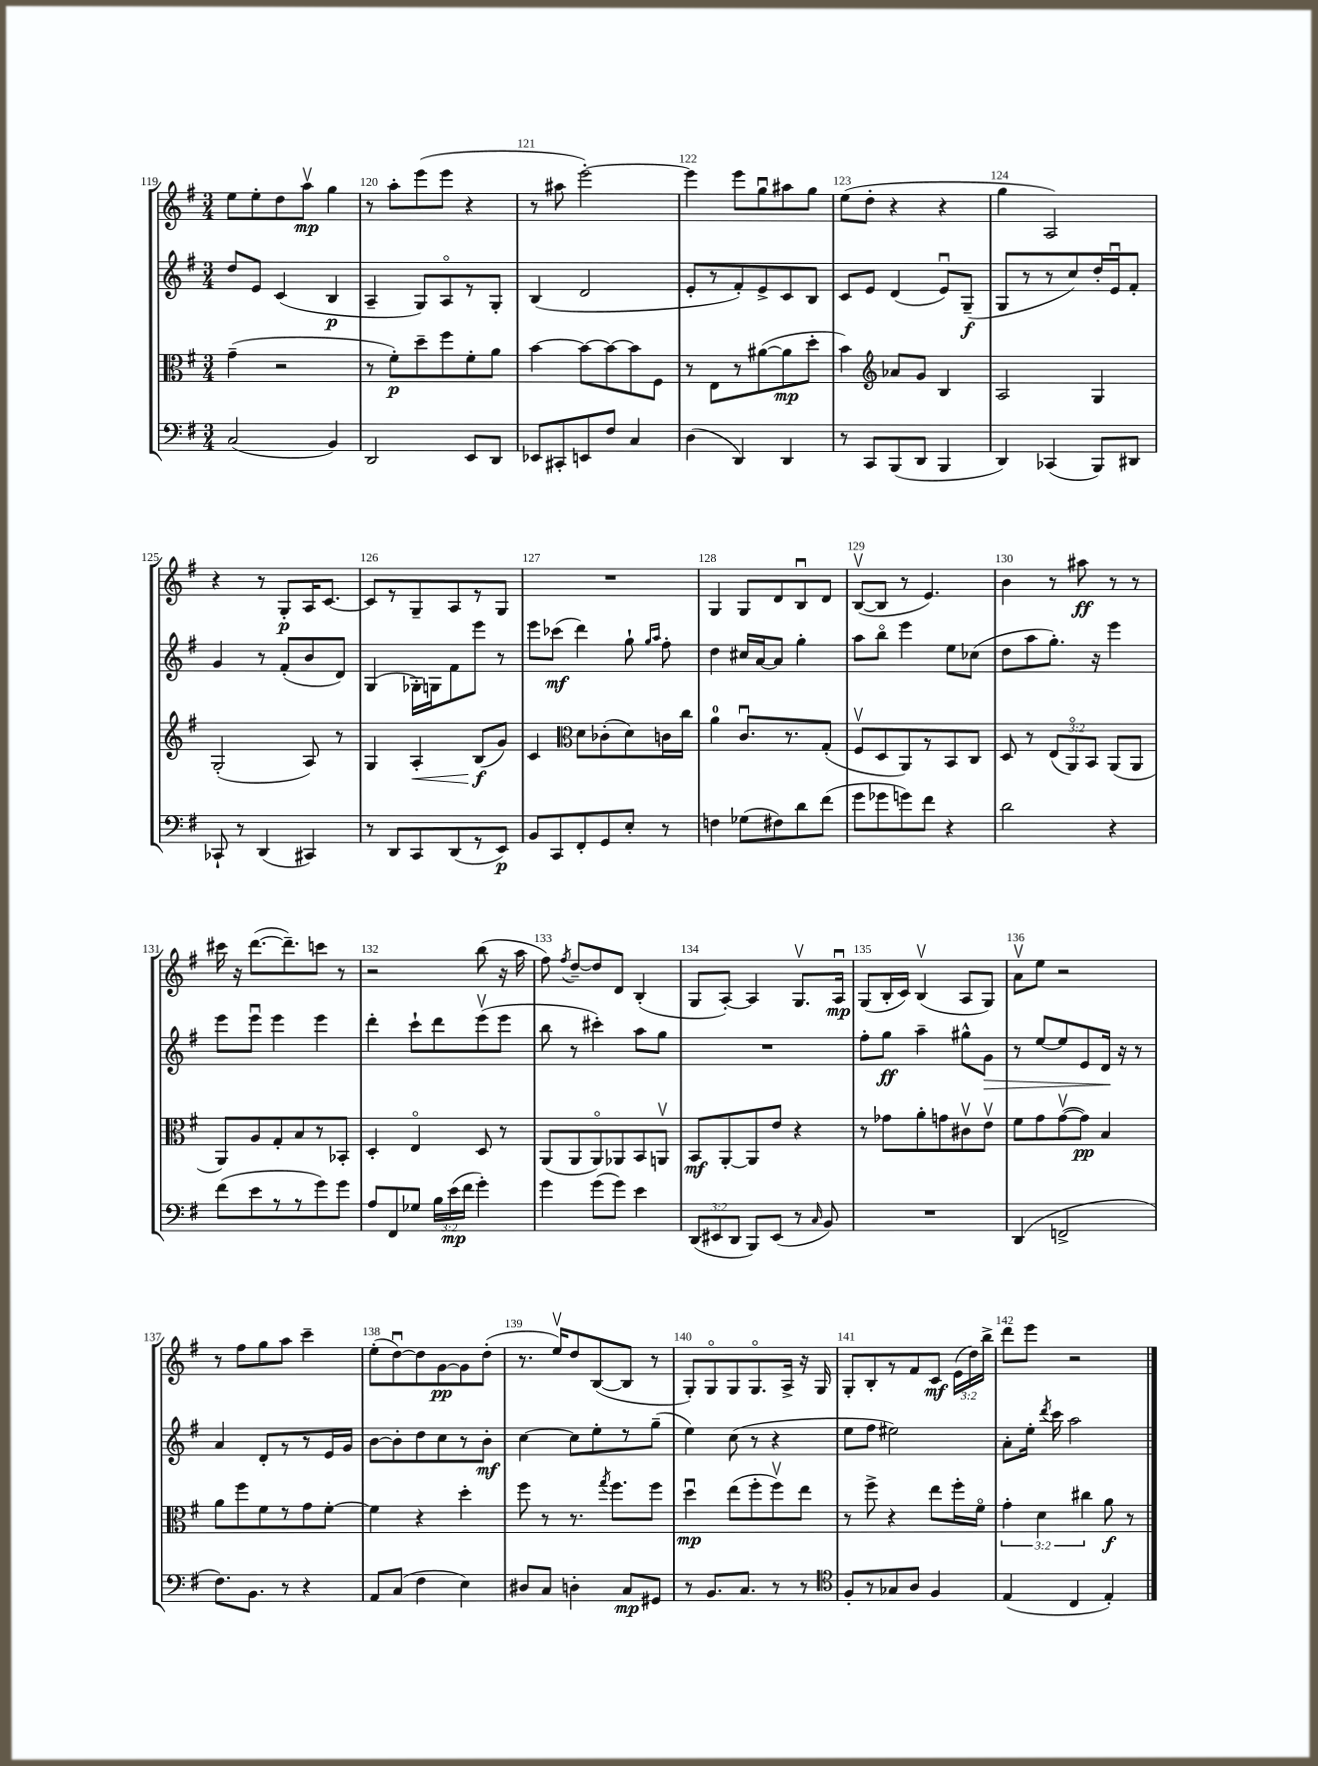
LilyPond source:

<<
\new StaffGroup <<
\new Staff = "s0" {
    \clef treble \key g \major \numericTimeSignature \time 3/4 \override Staff.TupletNumber.text = #tuplet-number::calc-fraction-text
    \autoBeamOff e''8[ e''8-. d''8 a''8]\upbow\mp g''4 |
    r8 a''8[-. e'''8( e'''8] r4 |
    r8 ais''8 e'''2~-.) |
    e'''4 e'''8[ g''8\downbow ais''8 g''8] |
    e''8[( d''8]-. r4 r4 |
    g''4 a2) |
    r4 r8 g8[-.\p a16 c'8.]~ |
    c'8[ r8 g8-- a8 r8 g8] |
    R2. |
    g4 g8[ d'8 b8\downbow d'8] |
    b8[~\upbow( b8] r8 e'4.) |
    b'4 r8 ais''8\ff r8 r8 |
    cis'''16 r16 d'''8.[~( d'''8.--) c'''8] r8 |
    r2 b''8( r16 a''16 |
    fis''8) \acciaccatura { fis''8 } d''8[~-- d''8 d'8] b4-.( |
    g8[ a8]~-.) a4 g8.[\upbow a16]\downbow\mp |
    g8[( b16-. c'16]) b4\upbow( a8[ g8]) |
    a'8[\upbow e''8] r2 |
    r8 fis''8[ g''8 a''8] c'''4-- |
    e''8[-.( d''8~\downbow) d''8 g'8~\pp g'8 d''8]-.( |
    r8. e''16[\upbow) d''8 b8~( b8] r8 |
    g8[-.) g8\flageolet g8 g8.\flageolet a16]-> r16 g16 |
    g8[-. b8-. r8 fis'8 c'8]\mf \tuplet 3/2 { e'16[( d''16) b''16]-> } |
    d'''8[ e'''8] r2 \bar "|." |
}
\new Staff = "s1" {
    \clef treble \key g \major \numericTimeSignature \time 3/4
    \autoBeamOff d''8[ e'8] c'4( b4\p |
    a4-- g8[) a8\flageolet r8 g8]-. |
    b4( d'2 |
    e'8[-. r8 fis'8-.) e'8-> c'8 b8] |
    c'8[ e'8] d'4( e'8[\downbow) g8]--\f( |
    g8[ r8 r8 c''8) d''16-. e'16\downbow fis'8]-. |
    g'4 r8 fis'8[-.( b'8 d'8]) |
    g4( ges16[-.) g16 fis'8 e'''8] r8 |
    e'''8[ ces'''8]\mf( d'''4) g''8-! \grace { g''16[ a''16] } fis''8-. |
    d''4 cis''16[ a'16~ a'8] g''4-. |
    a''8[ b''8]\flageolet e'''4 e''8[ ces''8]( |
    d''8[ a''8 g''8.]-.) r16 e'''4 |
    e'''8[ e'''8]\downbow e'''4 e'''4 |
    d'''4-. c'''8[-! d'''8 e'''8\upbow( e'''8] |
    b''8 r8 cis'''4-.) a''8[ g''8] |
    R2. |
    fis''8[-. g''8]\ff a''4-- gis''8[-^ g'8]\> |
    r8 e''8[~ e''8 e'8 d'16]\! r16 r8 |
    a'4 d'8[-. r8 r8 e'16 g'16] |
    b'8[~ b'8-. d''8 c''8 r8 b'8]-.\mf |
    c''4~ c''8[ e''8-. r8 g''8]--( |
    e''4) c''8( r8 r4 |
    e''8[ fis''8] eis''2) |
    a'8[-. e''16]-. \acciaccatura { d'''8 } c'''16 a''2 \bar "|." |
}
\new Staff = "s2" {
    \clef alto \key g \major \numericTimeSignature \time 3/4 \override Staff.TupletNumber.text = #tuplet-number::calc-fraction-text
    \autoBeamOff g'4--( r2 |
    r8 fis'8[-.\p) d''8-- fis''8 fis'8-. a'8] |
    b'4~ b'8[~ b'8~ b'8 fis8] |
    r8 e8[ r8 ais'8~( ais'8\mp d''8]-. |
    b'4) \clef treble aes'8[ g'8] b4 |
    a2 g4 |
    g2-.( a8) r8 |
    g4 a4-.\< b8[\f\!( g'8]) |
    c'4 \clef alto d'8[ ces'8-.( d'8) c'16 c''16] |
    a'4-0 c'8.[\downbow r8. g8]-.( |
    fis8[\upbow d8 a,8) r8 b,8 c8] |
    d8 r8 \tuplet 3/2 { e8[( a,8\flageolet) b,8] } a,8[( a,8] |
    a,8[) a8 g8-. b8 r8 bes,8]-. |
    d4-. e4\flageolet d8 r8 |
    a,8[( a,8 a,8\flageolet) aes,8 b,8 a,8]\upbow |
    b,8[\mf a,8~-. a,8 e'8] r4 |
    r8 ges'8[ a'8-. g'8 cis'8\upbow e'8]\upbow |
    fis'8[ g'8 g'8~\upbow( g'8]\pp) b4 |
    a'8[ fis''8 fis'8 r8 g'8 fis'8]~-. |
    fis'4 r4 d''4-. |
    fis''8 r8 r8. \acciaccatura { g''8 } fis''8.[ fis''8] |
    d''4\downbow\mp e''8[( fis''8-. fis''8\upbow) e''8] |
    r8 fis''8-> r4 e''8[ fis''16-. fis'16]\flageolet |
    \tuplet 3/2 { g'4-. d'4 cis''4 } a'8\f r8 \bar "|." |
}
\new Staff = "s3" {
    \clef bass \key g \major \numericTimeSignature \time 3/4 \override Staff.TupletNumber.text = #tuplet-number::calc-fraction-text
    \autoBeamOff c2( b,4) |
    d,2 e,8[ d,8] |
    ees,8[ cis,8-. e,8 fis8] c4 |
    d4( d,4) d,4 |
    r8 c,8[ b,,8( d,8] b,,4 |
    d,4) ces,4( b,,8[) dis,8] |
    ces,8-! r8 d,4( cis,4) |
    r8 d,8[ c,8 d,8( r8 e,8]\p) |
    b,8[ c,8 fis,8-. g,8 e8]-. r8 |
    f4 ges8[( fis8) d'8 fis'8]( |
    g'8[ ges'8 g'8) fis'8] r4 |
    d'2 r4 |
    fis'8[( e'8 r8 r8 g'8) g'8] |
    a8[ fis,8 ges8] \tuplet 3/2 { b16[ e'16\mp( fis'16] } g'4-.) |
    g'4 g'8[( g'8]) e'4 |
    \tuplet 3/2 { d,8[( eis,8 d,8] } b,,8[) eis,8]( r8 \grace { c16 } b,8) |
    R2. |
    d,4( f,2-> |
    fis8.[) b,8.] r8 r4 |
    a,8[ c8]( fis4 e4) |
    dis8[ c8] d4-. c8[\mp gis,8] |
    r8 b,8.[ c8.] r8 r8 |
    \clef tenor fis8[-. r8 ges8 a8] fis4 |
    e4( c4 e4-.) \bar "|." |
}
>>
>>
\layout { \context { \Score currentBarNumber = #119 \override BarNumber.break-visibility = ##(#f #t #t) barNumberVisibility = #all-bar-numbers-visible } }
